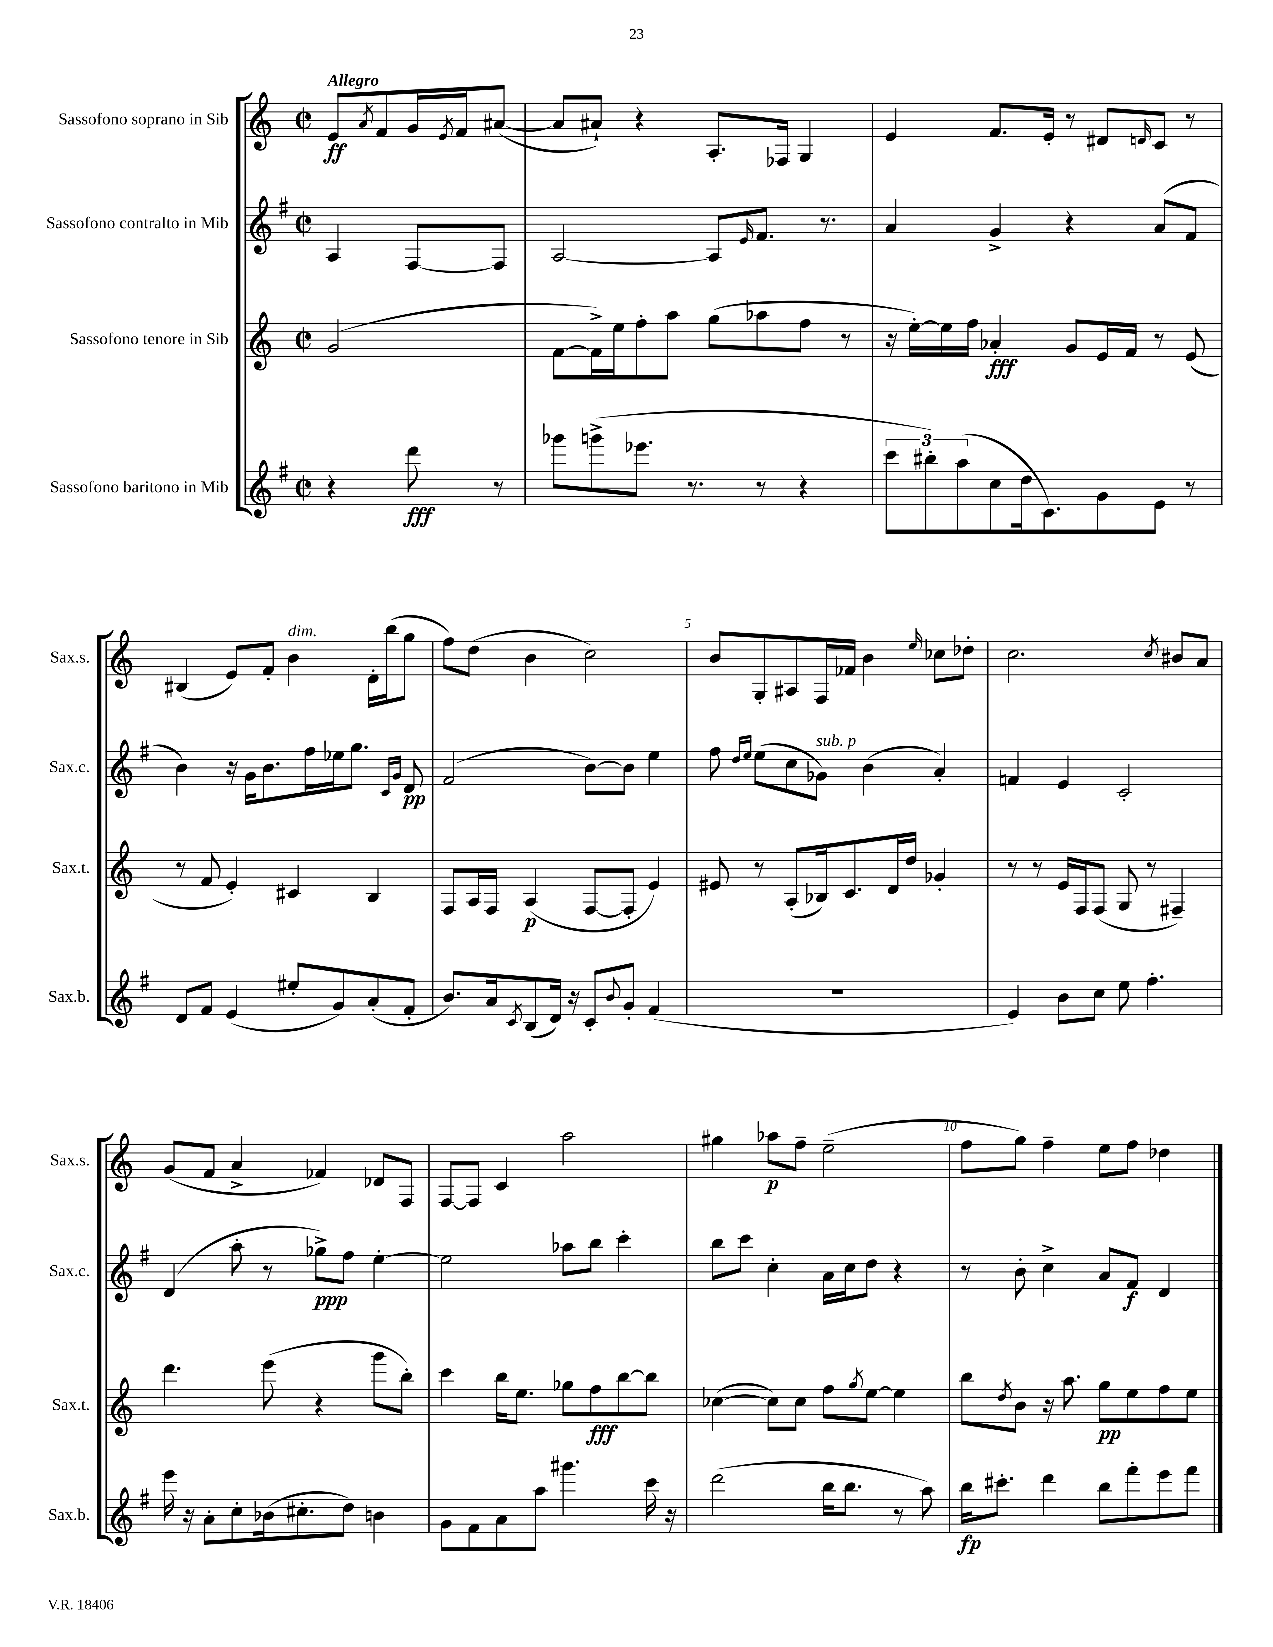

**kern	**kern	**kern	**kern
*staff4	*staff3	*staff2	*staff1
*clefG2	*clefG2	*clefG2	*clefG2
*k[f#]	*k[]	*k[f#]	*k[]
*M2/2	*M2/2	*M2/2	*M2/2
*met(c|)	*met(c|)	*met(c|)	*met(c|)
4r	(2g/	4A/	8e/L
.	.	.	8qa/
.	.	.	8f/
8ddd\	.	[8F#/L	16g/L
.	.	.	8qe/
.	.	.	16f/J
8r	.	8F#/]J	([8a#/J
=	=	=	=
8ggg-\L	[8f\L	[2A/	8a#/]L
(8ggg^\	16f^\]L)	.	8a#`/J)
.	16ee\J	.	.
8.eee-\J	8ff'\	.	4r
.	8aa\J	.	.
8.r	.	.	.
.	(8gg\L	8A/]L	8.A'/L
.	.	16qqe/	.
8r	8aa-\	8.f#/J	.
.	.	.	16F-/Jk
4r	8ff\J	.	4G/
.	.	8.r	.
.	8r	.	.
=	=	=	=
12ccc\L	16r	4a/	4e/
.	[16ee'\LL)	.	.
12bb#'\)	.	.	.
.	16ee\]	.	.
(12aa\	.	.	.
.	16ff\JJ	.	.
8cc\	4a-'/	4g^/	8.f/L
16dd\k	.	.	.
8.c\)	.	.	16e'/Jk
.	8g/L	4r	8r
8g\	16e/L	.	8d#/L
.	16f/JJ	.	.
.	.	.	16qqd/
8e\J	8r	(8a/L	8c/J
8r	(8e/	8f#/J	8r
=	=	=	=
8d/L	8r	4b\)	(4B#/
8f#/J	8f/	.	.
(4e/	4e'/)	16r	8e/L)
.	.	16g\LK	.
.	.	8.b\	8f'/J
8ee#'/L	4c#/	.	4b\
.	.	16ff#\L	.
8g/)	.	16ee-\J	.
.	.	8.gg\J	.
(8a'/	4B/	.	16d'\LL
.	.	.	(16bb\J
.	.	16qqc/LL	.
.	.	16qqg/JJ	.
8f#'/J	.	8d/	8gg\J
=	=	=	=
8.b/L)	8F/L	(2f#/	8ff\L)
.	16A/L	.	(8dd\J
16a/k	16F/JJ	.	.
8qc/	.	.	.
(8B/	(4A/	.	4b\
16d/Jk)	.	.	.
16r	.	.	.
8c'/L	[8F/L	[8b\L)	2cc\)
8qqb/	.	.	.
8g'/J	8F'/]J	8b\]J	.
(4f#/	4e/)	4ee\	.
=	=	=	=
1r	8e#/	8ff#\	8b/L
.	.	16qqdd/LL	.
.	.	16qqee/JJ	.
.	8r	(8ee\L	8G'/
.	(8A'/L	8cc\	8A#/
.	16B-/k)	8g-\J)	16F/L
.	8.c/	.	16f-/JJ
.	.	(4b\	4b\
.	16d/L	.	.
.	16dd/JJ	.	.
.	.	.	16qqee/
.	4g-'/	4a'/)	8cc-\L
.	.	.	8dd-'\J
=	=	=	=
4e/)	8r	4f/	2.cc\
.	8r	.	.
8b\L	16e/LL	4e/	.
.	16F/J	.	.
8cc\J	(8F/J	.	.
8ee\	8G/	2c'/	.
4.ff#'\	8r	.	.
.	.	.	8qcc/
.	4F#~/)	.	8b#/L
.	.	.	8a/J
=	=	=	=
16eee\	4.ddd\	(4d/	(8g/L
16r	.	.	.
8a'\L	.	.	8f/J
8cc'\	.	8aa'\	4a^/
(16b-\k	(8eee\	8r	.
8.cc#'\	.	.	.
.	4r	8gg-^\L)	4f-/)
8dd\J)	.	8ff#\J	.
4b\	8ggg\L	[4ee'\	8d-/L
.	8bb'\J)	.	8F/J
=	=	=	=
8g\L	4ccc\	2ee\]	[8F/L
8f#\	.	.	8F/]J
8a\	16bb\LK	.	4c/
.	8.ee\J	.	.
8aa\J	.	.	.
4.ggg#\	8gg-\L	8aa-\L	2aa\
.	8ff\	8bb\J	.
.	[8bb\	4ccc'\	.
16ccc\	8bb\]J	.	.
16r	.	.	.
=	=	=	=
(2ddd\	([4cc-\	8bb\L	4gg#\
.	.	8ccc\J	.
.	8cc-\]L)	4cc'\	8aa-\L
.	8cc-\J	.	8ff~\J
16bb\LK	8ff\L	16a\LL	(2ee~\
8.bb\J	.	16cc\J	.
.	8qgg/	.	.
.	[8ee\J	8dd\J	.
8r	4ee\]	4r	.
8aa\)	.	.	.
=	=	=	=
16bb\LK	8bb\L	8r	8ff\L
8.ccc#'\J	.	.	.
.	8qdd/	.	.
.	8b\J	8b'\	8gg\J)
4ddd\	16r	4cc^\	4ff~\
.	8.aa\	.	.
8bb\L	8gg\L	8a/L	8ee\L
8fff#'\	8ee\	8f#/J	8ff\J
8eee\	8ff\	4d/	4dd-\
8fff#\J	8ee\J	.	.
==	==	==	==
*-	*-	*-	*-
